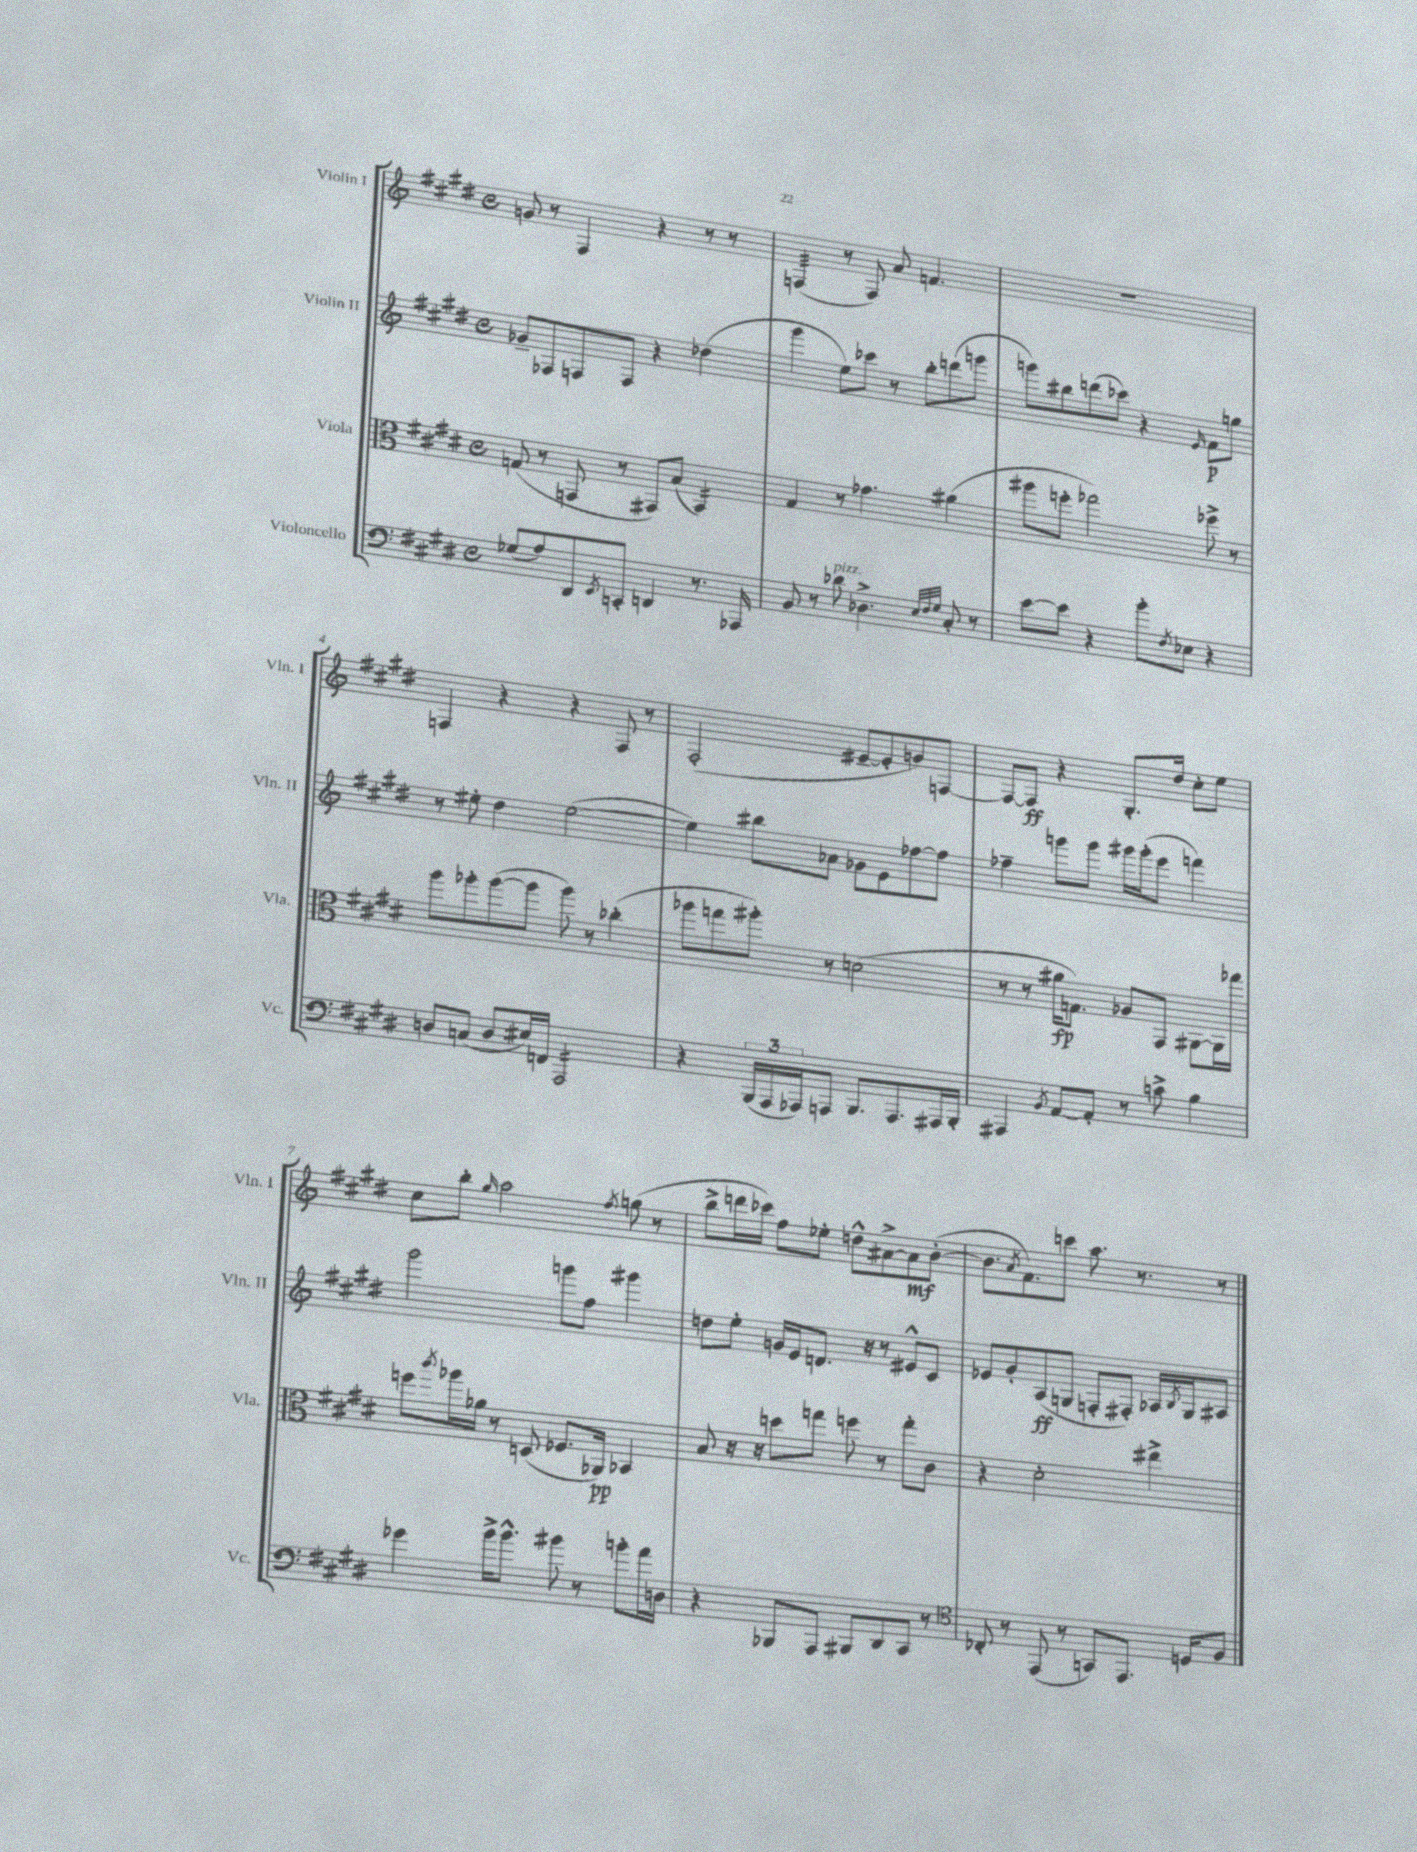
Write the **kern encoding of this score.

**kern	**kern	**kern	**kern
*staff4	*staff3	*staff2	*staff1
*clefF4	*clefC3	*clefG2	*clefG2
*k[f#c#g#d#]	*k[f#c#g#d#]	*k[f#c#g#d#]	*k[f#c#g#d#]
*M4/4	*M4/4	*M4/4	*M4/4
*met(c)	*met(c)	*met(c)	*met(c)
(8G-	(8G	8g-~	8g
8A)	8r	8F-	8r
8DD#	8GG	8F	4F#
8qEE	.	.	.
8CC'	8r	8F	.
4DD	8GG#)	4r	4r
.	(8B	.	.
8.r	4BB)	(4dd-	8r
.	.	.	8r
16AAA-	.	.	.
=	=	=	=
8BB	4G#	4ggg#	(4F
8r	.	.	.
8d-	8r	8ee)	8r
4.D-^	4.g-	8ccc-	8F)
.	.	8r	8a
.	.	8bb'	4.f
32qqE	.	.	.
32qqF#	.	.	.
32qqG#	.	.	.
8C#'	(4a#	(8ddd	.
8r	.	8ggg	.
=	=	=	=
[8e	8aa#	8ggg)	1r
8e]	8ff'	8bb#	.
4r	2gg-)	(8ddd	.
.	.	8ccc-)	.
8b'	.	4r	.
8qF#	.	.	.
8E-	.	.	.
.	.	16qqe	.
4r	8ff-^	8f#	.
.	8r	8gg	.
=	=	=	=
8D	8aa	8r	4F
(8C	8aa-'	8ee#'	.
8D	([8aa-	4dd#	4r
16E#)	8aa-]	.	.
16FF	.	.	.
2AAA	8aa-)	([2ee#	4r
.	8r	.	.
.	(4cc-'	.	8F
.	.	.	8r
=	=	=	=
4r	8aa-	4ee#])	(2F#'
.	8gg	.	.
(24BBB	8aa#')	8bb#	.
24AAA	.	.	.
24AAA-)	.	.	.
8AAA	8r	8a-	.
8.BBB	(2d	8g-	[8e#~
.	.	8e	8e#']
8.AAA	.	.	.
.	.	[8ff-	8g)
16AAA#	.	8ff-]	[8F
16BBB'	.	.	.
=	=	=	=
4AAA#	8r	4ff-~	8F_
.	8r	.	8F]
8qBB	.	.	.
[8AA	16a#	8ggg	4r
.	8.G)	.	.
8AA']	.	8ggg	.
8r	8A-	16ggg#	8.G#'
.	.	(16ggg#'	.
8c^	8GG#	8eee	.
.	.	.	16dd#
4B	[8AA#	4fff)	8cc#'
.	16AA#]	.	8ee
.	16gg-	.	.
=	=	=	=
4g-	8ff	2ggg#	8cc#
.	8qccc#	.	.
.	16aa-	.	8bb'
.	16a-	.	.
.	.	.	16qqgg#
16b^	8r	.	2aa
8.b^^	.	.	.
.	(8D	.	.
8b#	8.F-	8ggg	.
8r	.	8ff#	.
.	16AA-)	.	.
.	.	.	8qff#
8b'	4BB-	4ggg#	(8gg
16a	.	.	8r
16D	.	.	.
=	=	=	=
4r	8B	8dd	8bb^
.	16r	8ee'	16ddd
.	16r	.	16ccc-)
8BBB-	8dd	16g	8ff#
.	.	16e	.
8AAA	8gg	8.d	8ee-'
8BBB#	8ff	.	8dd^^
.	.	16r	.
8DD#	8r	8r	[8a#^
8CC#	8gg'	8e#^^	8a#]
8r	8c#	8c#	([8b'
=	=	=	=
*clefC4	*	*	*
8C-'	4r	8e-	8.b]
8r	.	8g#'	.
.	.	.	8qa
.	.	.	8.f#)
(8EE	2d#'	(8A	.
8r	.	8G	8ccc
8GG)	.	8F'	8.aa
8.EE	.	8F#')	.
.	.	.	8.r
.	4ee#^	16A-	.
.	.	8qB	.
16D	.	16G	.
8F#	.	8A#	8r
==	==	==	==
*-	*-	*-	*-
